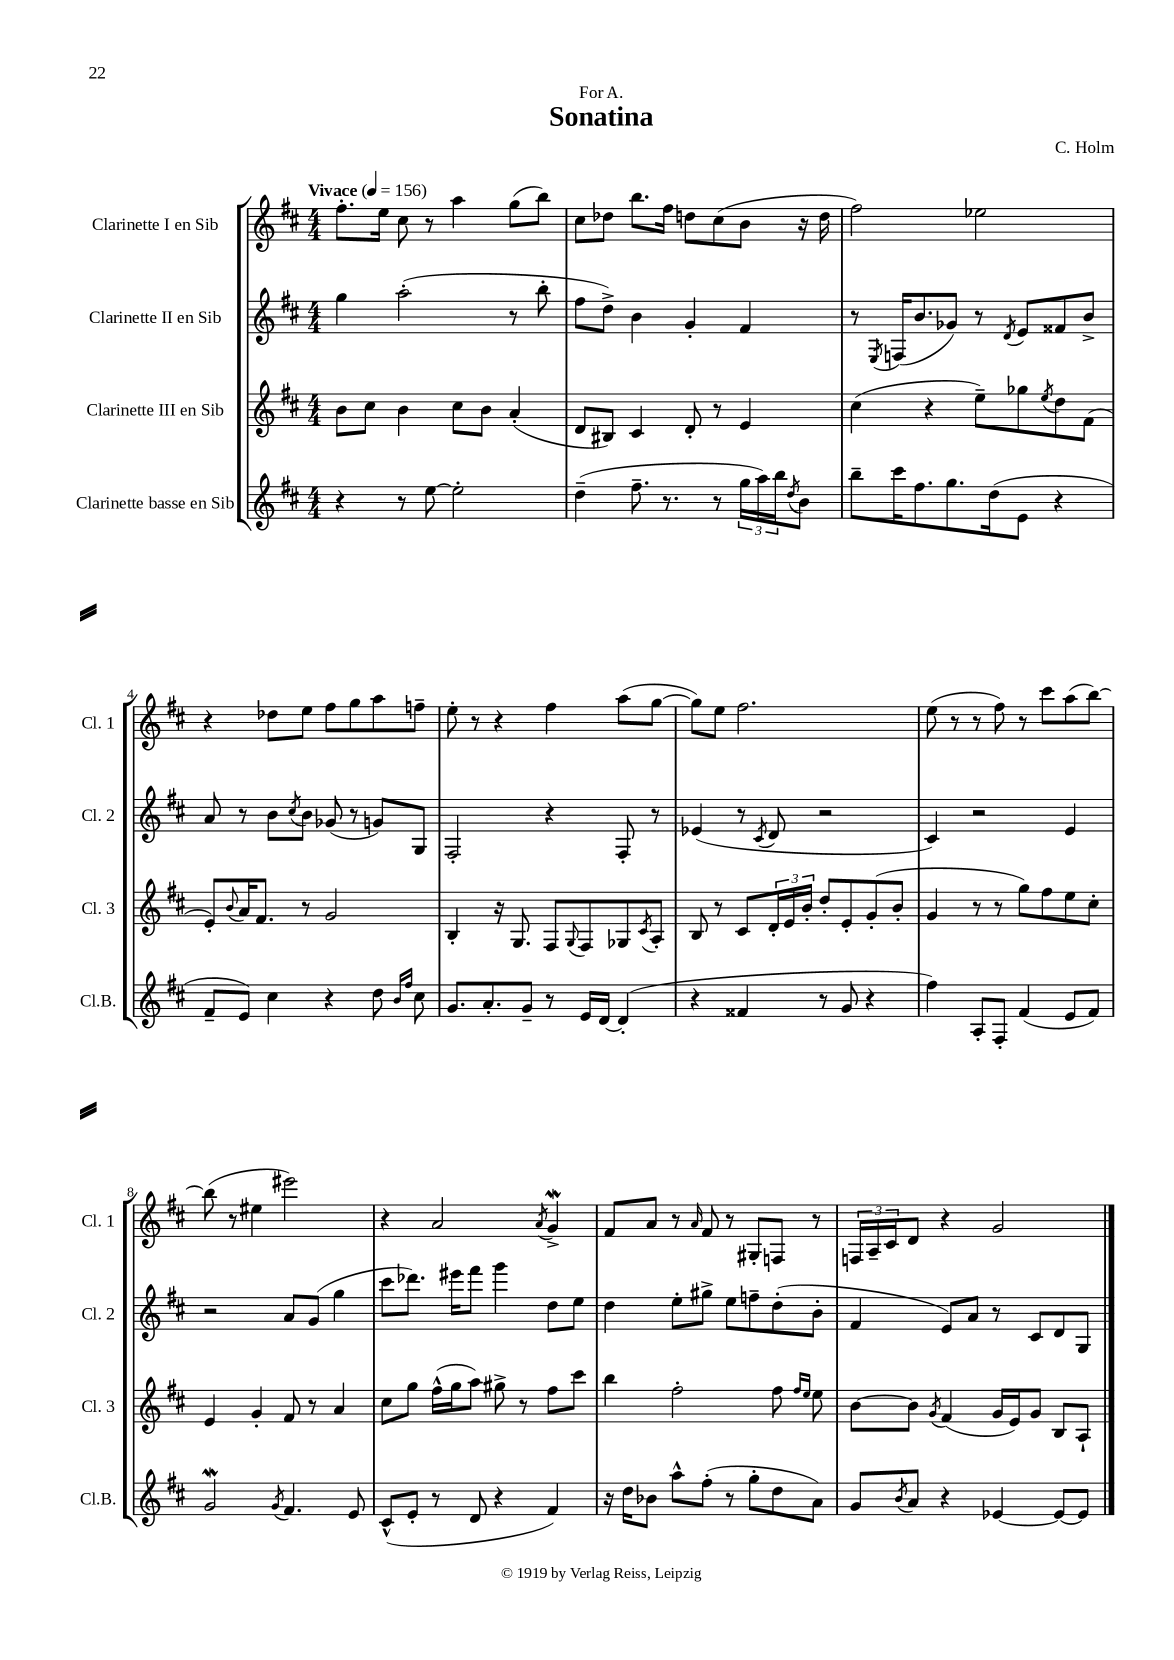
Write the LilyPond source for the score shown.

\header { title = "Sonatina" composer = "C. Holm" dedication = "For A." }
<<
\new StaffGroup <<
\new Staff = "s0" \with { instrumentName = "Clarinette I en Sib" shortInstrumentName = "Cl. 1" } {
    \clef treble \key d \major \numericTimeSignature \time 4/4 \tempo "Vivace" 4 = 156
    fis''8.-. e''16 cis''8 r8 a''4 g''8( b''8) |
    cis''8 des''8 b''8. fis''16 d''8 cis''8( b'8 r16 d''16 |
    fis''2) ees''2 |
    r4 des''8 e''8 fis''8 g''8 a''8 f''8-- |
    e''8-. r8 r4 fis''4 a''8( g''8~ |
    g''8) e''8 fis''2. |
    e''8( r8 r8 fis''8) r8 cis'''8 a''8( b''8~) |
    b''8( r8 eis''4 eis'''2) |
    r4 a'2 \acciaccatura { a'8 } g'4->\mordent |
    fis'8 a'8 r8 \grace { a'16 } fis'8 r8 gis8-. f8 r8 |
    \tuplet 3/2 { f16 a16-- cis'16 } d'8 r4 g'2 \bar "|." |
}
\new Staff = "s1" \with { instrumentName = "Clarinette II en Sib" shortInstrumentName = "Cl. 2" } {
    \clef treble \key d \major \numericTimeSignature \time 4/4
    g''4 a''2-.( r8 b''8-. |
    fis''8 d''8->) b'4 g'4-. fis'4 |
    r8 \acciaccatura { e8 } f16( b'8. ges'8) r8 \acciaccatura { d'8 } e'8 fisis'8 b'8-> |
    a'8 r8 b'8 \acciaccatura { cis''8 } b'8 ges'8( r8 g'8) g8 |
    fis2-. r4 fis8-. r8 |
    ees'4( r8 \acciaccatura { cis'8 } d'8 r2 |
    cis'4) r2 e'4 |
    r2 a'8 g'8( g''4 |
    cis'''8 des'''8.) eis'''16 fis'''8 g'''4 d''8 e''8 |
    d''4 e''8-. gis''8-> e''8 f''8-- d''8-.( b'8-. |
    fis'4 e'8) a'8 r8 cis'8 d'8 g8 \bar "|." |
}
\new Staff = "s2" \with { instrumentName = "Clarinette III en Sib" shortInstrumentName = "Cl. 3" } {
    \clef treble \key d \major \numericTimeSignature \time 4/4
    b'8 cis''8 b'4 cis''8 b'8 a'4-.( |
    d'8 bis8) cis'4 d'8-. r8 e'4 |
    cis''4( r4 e''8--) ges''8 \acciaccatura { e''8 } d''8 fis'8( |
    e'8-.) \appoggiatura { b'8 } a'16 fis'8. r8 g'2 |
    b4-. r16 g8. fis8 \appoggiatura { g8 } fis8 ges8 \acciaccatura { cis'8 } a8-. |
    b8 r8 cis'8 \tuplet 3/2 { d'16-. e'16 b'16-. } d''8-. e'8-. g'8-.( b'8-. |
    g'4 r8 r8 g''8) fis''8 e''8 cis''8-. |
    e'4 g'4-. fis'8 r8 a'4 |
    cis''8 g''8 fis''16-^( g''16 a''8) gis''8-> r8 fis''8 cis'''8 |
    b''4 fis''2-. fis''8 \grace { fis''16 e''16 } e''8 |
    b'8~ b'8 \acciaccatura { g'8 } fis'4( g'16 e'16) g'8 b8 a8-! \bar "|." |
}
\new Staff = "s3" \with { instrumentName = "Clarinette basse en Sib" shortInstrumentName = "Cl.B." } {
    \clef treble \key d \major \numericTimeSignature \time 4/4
    r4 r8 e''8~ e''2-. |
    d''4--( fis''8.-- r8. r8 \tuplet 3/2 { g''16 a''16) b''16 } \acciaccatura { d''8 } b'8 |
    b''8-- cis'''16 fis''8. g''8. d''16( e'8 r4 |
    fis'8-- e'8) cis''4 r4 d''8 \grace { b'16 fis''16 } cis''8 |
    g'8. a'8.-. g'8-- r8 e'16 d'16~ d'4-.( |
    r4 fisis'4 r8 g'8 r4 |
    fis''4) a8-. fis8-. fis'4( e'8 fis'8) |
    g'2\mordent \acciaccatura { g'8 } fis'4. e'8 |
    cis'8-^( e'8-. r8 d'8 r4 fis'4) |
    r16 d''16 bes'8 a''8-^ fis''8-.( r8 g''8-. d''8 a'8) |
    g'8 \acciaccatura { b'8 } a'8 r4 ees'4~ ees'8~ ees'8 \bar "|." |
}
>>
>>
